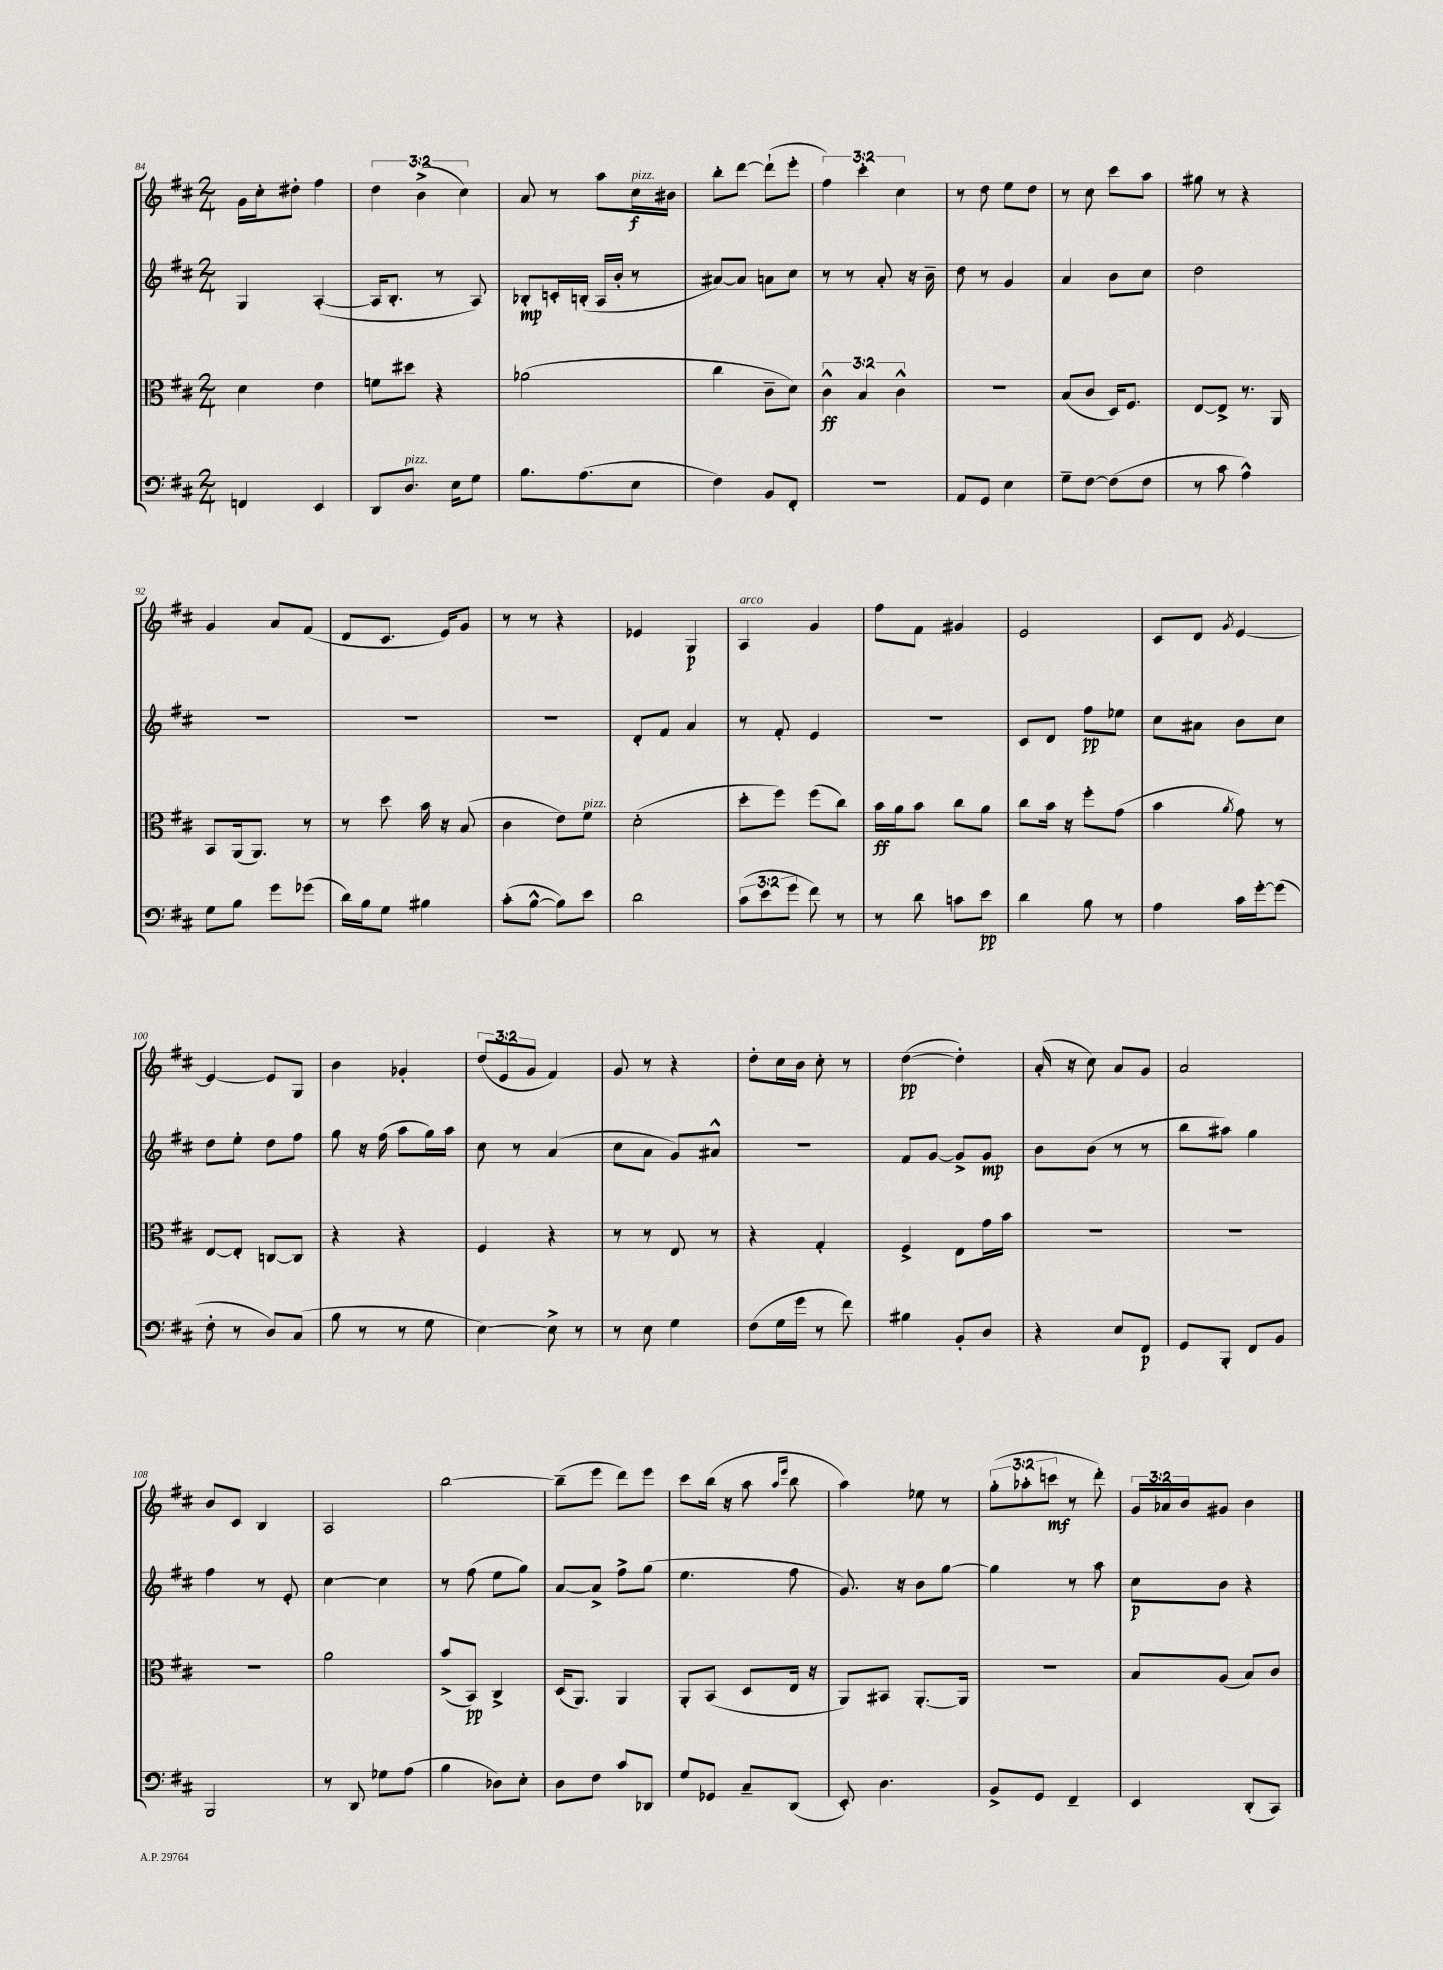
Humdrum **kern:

**kern	**kern	**kern	**kern
*staff4	*staff3	*staff2	*staff1
*clefF4	*clefC3	*clefG2	*clefG2
*k[f#c#]	*k[f#c#]	*k[f#c#]	*k[f#c#]
*M2/4	*M2/4	*M2/4	*M2/4
4FF	4d	4G	16g
.	.	.	16cc#'
.	.	.	8dd#'
4EE	4e	([4A'	4ff#
=	=	=	=
8DD	8f	16A]	6dd
.	.	8.B'	.
8.D	8dd#	.	.
.	.	.	(6b^
.	4r	8r	.
16E	.	.	.
.	.	.	6cc#)
8G	.	8A)	.
=	=	=	=
8.B	(2a-	8B-'	8a
.	.	16c'	8r
(8.A	.	(16B'	.
.	.	16A	8aa
.	.	16b'	.
8E	.	8r	16cc#
.	.	.	16b#
=	=	=	=
4F#)	4cc#	[8a#)	8bb'
.	.	8a#]	[8ddd
8BB	8c#~	8a	(8ddd`]
8FF#'	8d)	8cc#	8eee'
=	=	=	=
2r	6c#^^	8r	6ff#)
.	.	8r	.
.	6B	.	6ccc#'
.	.	8a'	.
.	6c#^^	.	6cc#
.	.	16r	.
.	.	16b~	.
=	=	=	=
8AA	2r	8dd	8r
8GG	.	8r	8dd
4E	.	4g	8ee
.	.	.	8dd
=	=	=	=
8G~	(8B	4a	8r
[8F#	8c#	.	8cc#
(8F#]	16D)	8b	8ccc#
.	8.F#	.	.
8F#	.	8cc#	8aa
=	=	=	=
8r	[8E	2dd	8gg#
8c#	8E^]	.	8r
4A^^)	8.r	.	4r
.	16AA	.	.
=	=	=	=
8G	8BB	2r	4g
8B	(16AA	.	.
.	8.AA)	.	.
8g	.	.	8a
(8g-	8r	.	(8f#
=	=	=	=
16d)	8r	2r	8d
16B	.	.	.
8G	8dd	.	8.c#
4B#	16b	.	.
.	16r	.	16e)
.	(8B	.	8g
=	=	=	=
(8c#'	4c#	2r	8r
[8B^^	.	.	8r
8B])	8e)	.	4r
8e	8f#	.	.
=	=	=	=
2d	(2d'	8d'	4e-
.	.	8f#	.
.	.	4a	4G
=	=	=	=
(12c#	8dd'	8r	4A
12e	.	.	.
.	8ff#)	8f#'	.
12g	.	.	.
8f#)	(8ff#	4e	4g
8r	8cc#)	.	.
=	=	=	=
8r	16b	2r	8ff#
.	16a	.	.
8d	8b	.	8f#
8c	8cc#	.	4g#
8e	8a	.	.
=	=	=	=
4d	8cc#	8c#	2e
.	16b	8d	.
.	16r	.	.
8B	8ff#'	8ff#	.
8r	(8g	8ee-	.
=	=	=	=
4A	4b	8cc#	8c#
.	.	8a#	8d
.	8qa	.	8qg
16c#	8g)	8b	[4e
[16g'	.	.	.
(8g]	8r	8cc#	.
=	=	=	=
8F#'	[8E	8dd	4e_
8r	8E']	8ee'	.
8D)	[8C	8dd	8e]
(8C#	8C]	8ff#	8G
=	=	=	=
8B	4r	8gg	4b
8r	.	16r	.
.	.	(16ff#	.
8r	4r	8aa	4g-'
8G	.	16gg)	.
.	.	16aa	.
=	=	=	=
[4E)	4F#	8cc#	(12dd
.	.	.	12e
.	.	8r	.
.	.	.	12g
8E^]	4r	(4a	4f#)
8r	.	.	.
=	=	=	=
8r	8r	8cc#	8g
8E	8r	8a	8r
4G	8E	8g)	4r
.	8r	8a#^^	.
=	=	=	=
(8F#	4r	2r	8dd'
16G	.	.	16cc#
16g	.	.	16b
8r	4G'	.	8cc#'
8f#)	.	.	8r
=	=	=	=
4B#	4F#^	8f#	([4dd
.	.	[8g	.
8BB'	8E	8g^]	4dd'])
8D	16g	8g	.
.	16b	.	.
=	=	=	=
4r	2r	8b	(16a'
.	.	.	16r
.	.	(8b	8cc#)
8E	.	8r	8a
8FF#	.	8r	8g
=	=	=	=
8GG	2r	8bb	2a
8BBB'	.	8aa#)	.
8FF#	.	4gg	.
8BB	.	.	.
=	=	=	=
2BBB	2r	4ff#	8b
.	.	.	8c#
.	.	8r	4B
.	.	8e'	.
=	=	=	=
8r	2a	[4cc#	2A
8DD	.	.	.
8G-	.	4cc#]	.
(8A	.	.	.
=	=	=	=
4B	(8b^	8r	[2bb
.	8BB)	(8ff#	.
8D-)	4C#^	8ee	.
8E'	.	8gg)	.
=	=	=	=
8D	(16D	[8a	(8bb~]
.	8.AA)	.	.
8F#	.	8a^]	8eee
8c#	4AA	8ff#^	8ddd)
8DD-	.	(8gg	8eee
=	=	=	=
8G	8AA'	4.ee	8ccc#
8GG-	(8BB	.	(16bb
.	.	.	16r
8C#~	8D	.	8aa
.	.	.	16qqaa
.	.	.	16qqeee
(8DD	16E	8ff#	8bb
.	16r	.	.
=	=	=	=
8EE')	8AA)	8.g)	4aa)
4.D	8BB#	.	.
.	.	16r	.
.	[8.AA'	8b	8ee-
.	.	[8gg	8r
.	16AA]	.	.
=	=	=	=
8BB^	2r	4gg]	(12gg'
.	.	.	12aa-'
8GG	.	.	.
.	.	.	12ccc
4FF#~	.	8r	8r
.	.	8aa	8ddd')
=	=	=	=
4EE	8B	8cc#	24g
.	.	.	24a-
.	.	.	24b
.	(8A	8b	8g#
(8DD'	8B)	4r	4b
8CC#)	8c#	.	.
==	==	==	==
*-	*-	*-	*-
